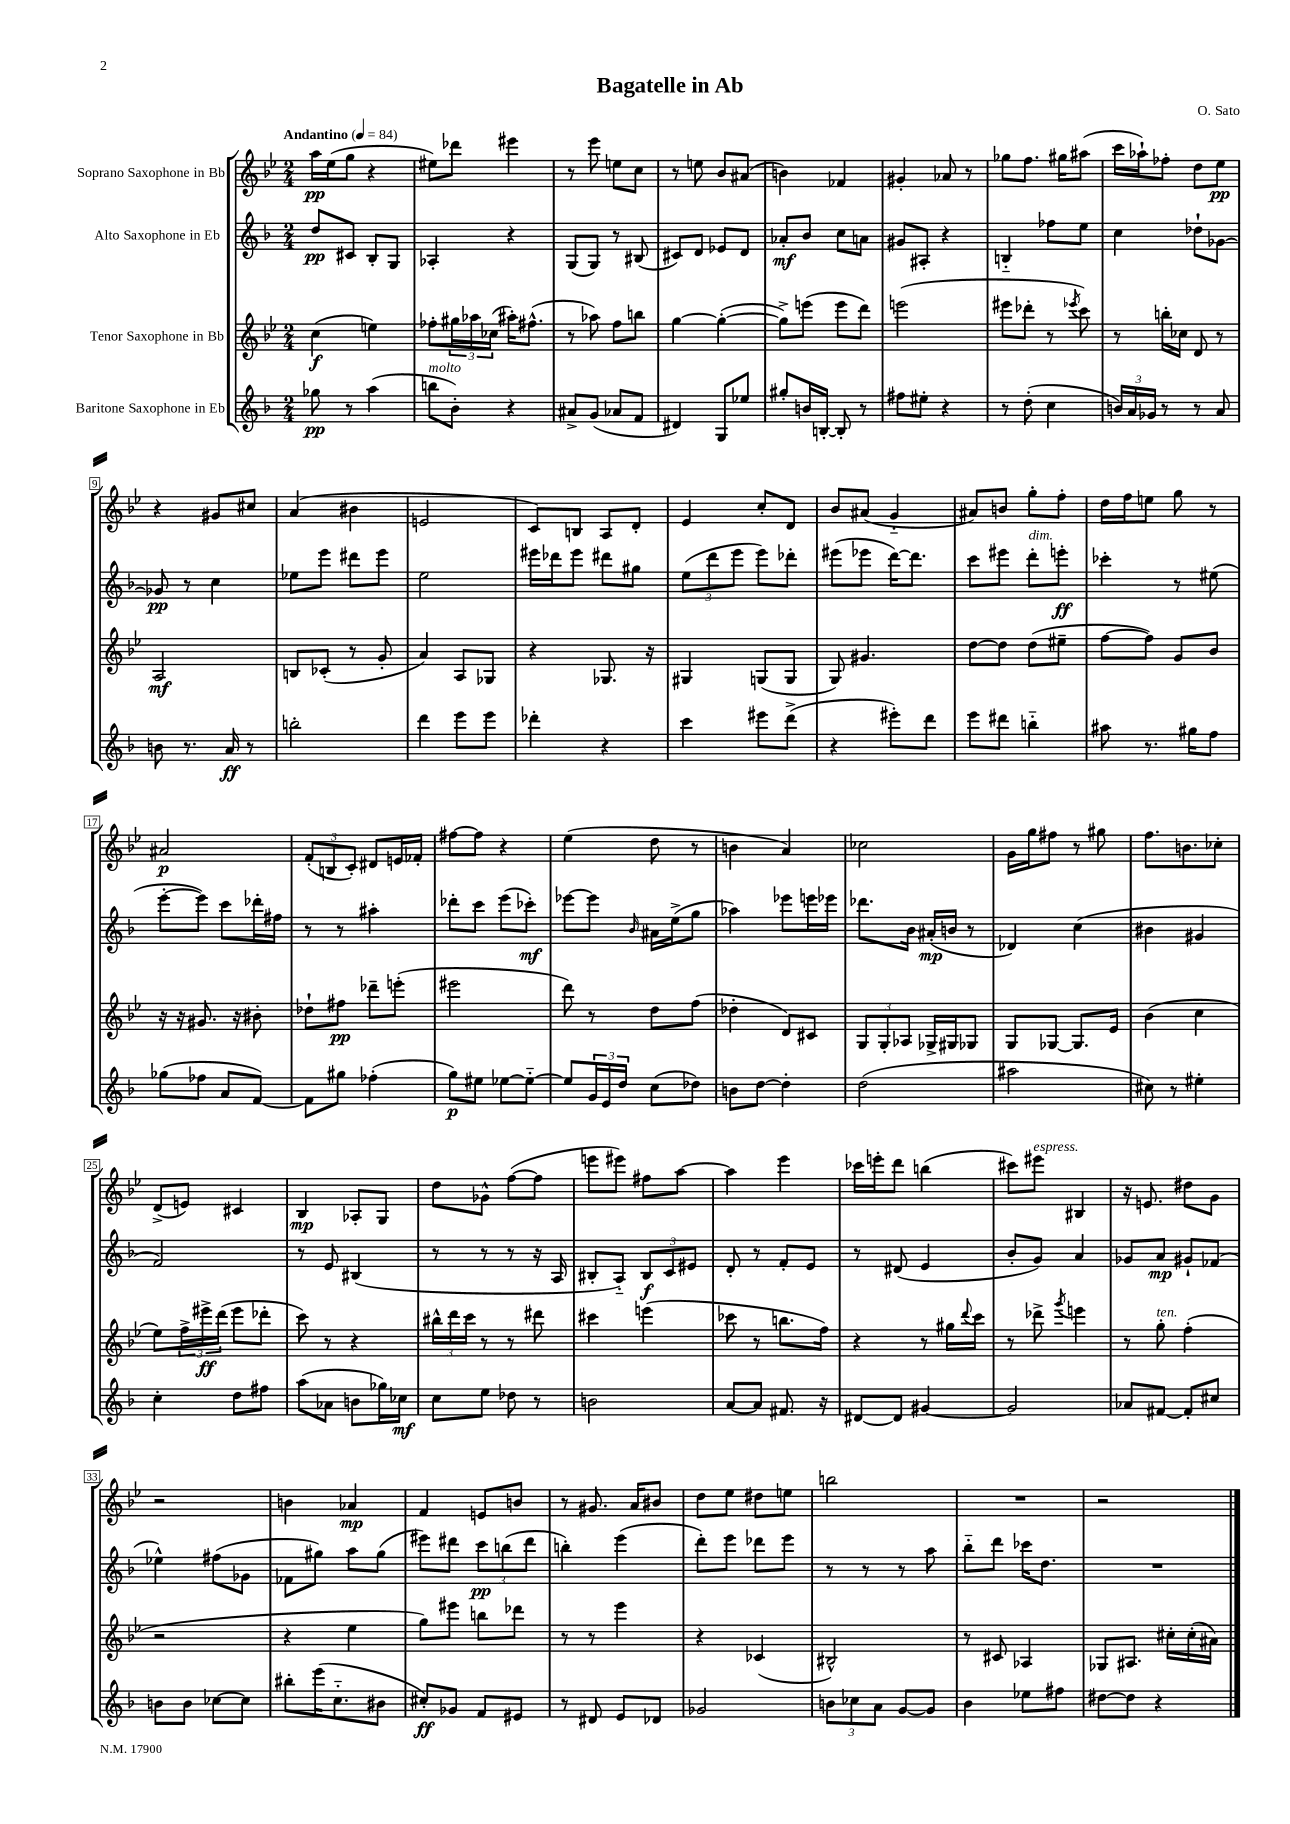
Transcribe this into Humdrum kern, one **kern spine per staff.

**kern	**dynam	**kern	**dynam	**kern	**dynam	**kern	**dynam
*part4	*part4	*part3	*part3	*part2	*part2	*part1	*part1
*staff4	*staff4	*staff3	*staff3	*staff2	*staff2	*staff1	*staff1
*I"Baritone Saxophone in Eb	*	*I"Tenor Saxophone in Bb	*	*I"Alto Saxophone in Eb	*	*I"Soprano Saxophone in Bb	*
*clefG2	*	*clefG2	*	*clefG2	*	*clefG2	*
*k[b-]	*	*k[b-e-]	*	*k[b-]	*	*k[b-e-]	*
*M2/4	*	*M2/4	*	*M2/4	*	*M2/4	*
*MM84	*	*MM84	*	*MM84	*	*MM84	*
=1	=1	=1	=1	=1	=1	=1	=1
!	!	!	!	!	!	!LO:TX:a:B:t=Andantino	!
8gg-X\	pp	(4cc\	f	8dd/L	pp	16aa\LL	pp
.	.	.	.	.	.	(16ee-\J	.
8r	.	.	.	8c#X/J	.	8gg\J	.
(4aa\	.	4een\)	.	8B-'/L	.	4r	.
.	.	.	.	8G/J	.	.	.
=2	=2	=2	=2	=2	=2	=2	=2
!LO:TX:a:i:t=molto	!	!	!	!	!	!	!
8bbn\L	.	8ff-X'\L	.	4A-X'/	.	8ee#X\L)	.
8b-'\J)	.	24gg#X\L	.	.	.	8ddd-X\J	.
.	.	24aa-X\	.	.	.	.	.
.	.	(24cc-X\JJ	.	.	.	.	.
4r	.	16aa#X'\KL)	.	4r	.	4eee#X\	.
.	.	(8.ff#X^^\J	.	.	.	.	.
=3	=3	=3	=3	=3	=3	=3	=3
8a#X^/L	.	8r	.	(8G/L	.	8r	.
(8g/J	.	8aa-X\)	.	8G/J)	.	8eee-\	.
8a-X/L	.	8ff\L	.	8r	.	8een\L	.
8f/J	.	8bbn\J	.	(8B#X/	.	8cc\J	.
=4	=4	=4	=4	=4	=4	=4	=4
4d#X/)	.	[4gg\	.	8c#X/L)	.	8r	.
.	.	.	.	8d/J	.	8een\	.
8G/L	.	(4gg'\_	.	8e-X/L	.	8b-/L	.
8ee-X/J	.	.	.	8d/J	.	(8a#X/J	.
=5	=5	=5	=5	=5	=5	=5	=5
8gg#X'/L	.	8gg^\L])	.	8a-X'/L	mf	4bn\)	.
16bn/L	.	(8eeen\J	.	8b-/J	.	.	.
[16Bn'/JJ	.	.	.	.	.	.	.
8B'/]	.	8eee\L	.	8cc\L	.	4f-X/	.
8r	.	8ddd\J)	.	8an\J	.	.	.
=6	=6	=6	=6	=6	=6	=6	=6
8ff#X\L	.	(2eeen\	.	8g#X/L	.	4g#X'/	.
8ee#X'\J	.	.	.	8A#X'/J	.	.	.
4r	.	.	.	4r	.	8a-X/	.
.	.	.	.	.	.	8r	.
=7	=7	=7	=7	=7	=7	=7	=7
8r	.	8eee#X\L	.	4Bn/	.	8gg-X\L	.
(8dd'\	.	8ddd-X'\J	.	.	.	8.ff\J	.
4cc\	.	8r	.	8ff-X\L	.	.	.
.	.	.	.	.	.	16gg#X\KL	.
.	.	8qeee-X/	.	.	.	.	.
.	.	8ccc\)	.	8ee\J	.	(8aa#X\J	.
=8	=8	=8	=8	=8	=8	=8	=8
24bn/LL)	.	8r	.	4cc\	.	16ccc\LL	.
24a/	.	.	.	.	.	.	.
.	.	.	.	.	.	16aa-X`\J)	.
24g-X/JJ	.	.	.	.	.	.	.
8r	.	16bbn'\LL	.	.	.	8ff-X'\J	.
.	.	16cc-X\JJ	.	.	.	.	.
8r	.	8d/	.	8dd-X`\L	.	8dd\L	.
8a/	.	8r	.	[8g-X\J	.	8ee-\J	pp
!!LO:LB:g=z
=9	=9	=9	=9	=9	=9	=9	=9
8bn\	.	2A/	mf	8g-X/]	pp	4r	.
8.r	.	.	.	8r	.	.	.
.	.	.	.	4cc\	.	8g#X/L	.
16a/	ff	.	.	.	.	.	.
8r	.	.	.	.	.	8cc#X/J	.
=10	=10	=10	=10	=10	=10	=10	=10
2bbn'\	.	8Bn/L	.	8ee-X\L	.	(4a/	.
.	.	(8c-X'/J	.	8eee\J	.	.	.
.	.	8r	.	8ddd#X\L	.	4b#X\	.
.	.	8g'/	.	8eee\J	.	.	.
=11	=11	=11	=11	=11	=11	=11	=11
4ddd\	.	4a/)	.	2ee\	.	2en/	.
8eee\L	.	8A/L	.	.	.	.	.
8eee\J	.	8G-X/J	.	.	.	.	.
=12	=12	=12	=12	=12	=12	=12	=12
4ddd-X'\	.	4r	.	16eee#X\LL	.	8c/L)	.
.	.	.	.	16ddd-X\J	.	.	.
.	.	.	.	8eee#\J	.	8Bn/J	.
4r	.	8.G-X/	.	8ddd#X\L	.	8A/L	.
.	.	.	.	8gg#X\J	.	8d'/J	.
.	.	16r	.	.	.	.	.
=13	=13	=13	=13	=13	=13	=13	=13
4ccc\	.	4G#X/	.	(12ee\L	.	4e-/	.
.	.	.	.	12ddd\	.	.	.
.	.	.	.	12eee\J	.	.	.
8eee#X\L	.	(8Gn/L	.	8eee\L)	.	8cc'/L	.
(8ddd^\J	.	8G/J	.	8ddd-X'\J	.	8d/J	.
=14	=14	=14	=14	=14	=14	=14	=14
4r	.	8G/)	.	(8eee#X\L	.	8b-/L	.
.	.	4.g#X/	.	8eee-X\J	.	(8a#X/J	.
8eee#X'\L)	.	.	.	[16ddd\KL)	.	4g/	.
.	.	.	.	8.ddd\J]	.	.	.
8ddd\J	.	.	.	.	.	.	.
=15	=15	=15	=15	=15	=15	=15	=15
8eee\L	.	[8dd\L	.	8ccc\L	.	8a#X/L)	.
8ddd#X\J	.	8dd\J]	.	8eee#X\J	.	8bn/J	.
!	!	!	!	!LO:TX:a:i:t=dim.	!	!	!
4bbn\	.	(8dd\L	.	8ddd'\L	.	8gg'\L	.
.	.	8ee#X~\J	.	8eeen'\J	ff	8ff'\J	.
=16	=16	=16	=16	=16	=16	=16	=16
8aa#X\	.	[8ff\L	.	4ccc-X'\	.	16dd\LL	.
.	.	.	.	.	.	16ff\J	.
8.r	.	8ff\J])	.	.	.	8een\J	.
.	.	8g/L	.	8r	.	8gg\	.
16gg#X\KL	.	.	.	.	.	.	.
8ff\J	.	8b-/J	.	(8ee#X\	.	8r	.
!!LO:LB:g=z
=17	=17	=17	=17	=17	=17	=17	=17
(8gg-X\L	.	16r	.	[8eee'\L	.	2a#X/	p
.	.	16r	.	.	.	.	.
8ff-X\J	.	8.g#X/	.	8eee\J])	.	.	.
8a/L	.	.	.	8ccc\L	.	.	.
.	.	16r	.	.	.	.	.
[8f/J)	.	8b#X'\	.	16ddd-X'\L	.	.	.
.	.	.	.	16ff#X\JJ	.	.	.
=18	=18	=18	=18	=18	=18	=18	=18
8f\L]	.	8dd-X`\L	.	8r	.	(12f'/L	.
.	.	.	.	.	.	12Bn/	.
8gg#X\J	.	8ff#X\J	pp	8r	.	.	.
.	.	.	.	.	.	12c'/J)	.
(4ff-X'\	.	8ddd-X~\L	.	4aa#X'\	.	8d#X/L	.
.	.	(8eeen'\J	.	.	.	16en/L	.
.	.	.	.	.	.	16f-X'/JJ	.
=19	=19	=19	=19	=19	=19	=19	=19
8gg\L)	p	2eee#X\	.	8ddd-X'\L	.	[8ff#X\L	.
8ee#X\J	.	.	.	8ccc\J	.	8ff#\J]	.
[8ee-X\L	.	.	.	(8eee\L	.	4r	.
8ee-\J_	.	.	.	8ccc-X'\J)	mf	.	.
=20	=20	=20	=20	=20	=20	=20	=20
8ee-/L]	.	8ddd\)	.	[8eee-X\L	.	(4ee-\	.
24g/L	.	8r	.	8eee-\J]	.	.	.
24e/	.	.	.	.	.	.	.
24dd/JJ	.	.	.	.	.	.	.
.	.	.	.	16qqb-/	.	.	.
(8cc\L	.	8dd\L	.	16a#X\LL	.	8dd\	.
.	.	.	.	(16ee^\J	.	.	.
8dd-X\J)	.	(8ff\J	.	8gg\J	.	8r	.
=21	=21	=21	=21	=21	=21	=21	=21
8bn\L	.	4dd-X'\	.	4aa-X\)	.	4bn\	.
[8dd\J	.	.	.	.	.	.	.
4dd'\]	.	8d/L)	.	8eee-X\L	.	4a/)	.
.	.	8c#X/J	.	16eeen\L	.	.	.
.	.	.	.	16eee-X\JJ	.	.	.
=22	=22	=22	=22	=22	=22	=22	=22
(2dd\	.	12G/L	.	8.ddd-X\L	.	2cc-X\	.
.	.	12G'/	.	.	.	.	.
.	.	12A-X/J	.	.	.	.	.
.	.	.	.	16b-\Jk	.	.	.
.	.	16G-X^/LL	.	(16a#X'/LL	mp	.	.
.	.	16G#X/J	.	16bn/JJ	.	.	.
.	.	8G-X/J	.	8r	.	.	.
=23	=23	=23	=23	=23	=23	=23	=23
2aa#X\	.	8G/L	.	4d-X/)	.	16g\LL	.
.	.	.	.	.	.	16gg\J	.
.	.	[8G-X/J	.	.	.	8ff#X\J	.
.	.	8.G-/L]	.	(4cc\	.	8r	.
.	.	.	.	.	.	8gg#X\	.
.	.	16e-/Jk	.	.	.	.	.
=24	=24	=24	=24	=24	=24	=24	=24
8cc#X\)	.	(4b-\	.	4b#X\	.	8.ff\L	.
8r	.	.	.	.	.	.	.
.	.	.	.	.	.	8.bn\	.
4ee#X'\	.	4cc\	.	4g#X/	.	.	.
.	.	.	.	.	.	8cc-X'\J	.
!!LO:LB:g=z
=25	=25	=25	=25	=25	=25	=25	=25
4cc'\	.	8ee-\L)	.	2f/)	.	(8d^/L	.
.	.	24ff^\L	.	.	.	8en/J)	.
.	.	24eee#X^\	ff	.	.	.	.
.	.	(24ddd\JJ	.	.	.	.	.
8dd\L	.	8eee#\L	.	.	.	4c#X/	.
8ff#X\J	.	8ddd-X'\J	.	.	.	.	.
=26	=26	=26	=26	=26	=26	=26	=26
(8aa\L	.	8ccc\)	.	8r	.	4B-/	mp
8a-X\J	.	8r	.	8e/	.	.	.
8bn\L	.	4r	.	(4B#X/	.	8A-X'/L	.
16gg-X\L)	.	.	.	.	.	8G/J	.
16cc-X\JJ	mf	.	.	.	.	.	.
=27	=27	=27	=27	=27	=27	=27	=27
8cc\L	.	24bb#X^^\LL	.	8r	.	8dd\L	.
.	.	24ddd\	.	.	.	.	.
.	.	24ccc\JJ	.	.	.	.	.
8ee\J	.	8r	.	8r	.	8g-X^^\J	.
8dd-X\	.	8r	.	8r	.	([8ff\L	.
8r	.	8ddd#X\	.	16r	.	8ff\J]	.
.	.	.	.	16A/	.	.	.
=28	=28	=28	=28	=28	=28	=28	=28
2bn\	.	4ccc#X\	.	8B#X'/L	.	8eeen\L	.
.	.	.	.	8A/J)	.	8eee#X\J)	.
.	.	(4eeen\	.	12B#/L	f	8ff#X\L	.
.	.	.	.	12c/	.	.	.
.	.	.	.	.	.	[8aa\J	.
.	.	.	.	12e#X/J	.	.	.
=29	=29	=29	=29	=29	=29	=29	=29
[8a/L	.	8ccc-X\	.	8d'/	.	4aa\]	.
8a/J]	.	8r	.	8r	.	.	.
8.f#X/	.	8.bbn\L	.	8f'/L	.	4eee-\	.
.	.	.	.	8e/J	.	.	.
16r	.	16ff\Jk)	.	.	.	.	.
=30	=30	=30	=30	=30	=30	=30	=30
[8d#X/L	.	4r	.	8r	.	16ccc-X\LL	.
.	.	.	.	.	.	16eeen'\J	.
8d#/J]	.	.	.	(8d#X/	.	8ddd\J	.
[4g#X/	.	8r	.	4e/	.	(4bbn\	.
.	.	16gg#X\LL	.	.	.	.	.
.	.	8qqddd/	.	.	.	.	.
.	.	16ccc\JJ	.	.	.	.	.
=31	=31	=31	=31	=31	=31	=31	=31
2g#/]	.	8r	.	8b-'/L	.	8ccc#X\L)	.
!	!	!	!	!	!	!LO:TX:a:i:t=espress.	!
.	.	8ddd-X^\	.	8g/J)	.	8eee#X\J	.
.	.	8qggg/	.	.	.	.	.
.	.	4eeen\	.	4a/	.	4B#X/	.
=32	=32	=32	=32	=32	=32	=32	=32
8a-X/L	.	8r	.	8g-X/L	.	16r	.
.	.	.	.	.	.	8.en/	.
!	!	!LO:TX:a:i:t=ten.	!	!	!	!	!
[8f#X/J	.	8gg'\	.	8a/J	mp	.	.
8f#'/L]	.	(4ff'\	.	8g#X`/L	.	8dd#X\L	.
8cc#X/J	.	.	.	(8f-X/J	.	8g\J	.
!!LO:LB:g=z
=33	=33	=33	=33	=33	=33	=33	=33
8bn\L	.	2r	.	4ee-X^^\)	.	2r	.
8b\J	.	.	.	.	.	.	.
[8cc-X\L	.	.	.	(8ff#X\L	.	.	.
8cc-\J]	.	.	.	8g-X\J	.	.	.
=34	=34	=34	=34	=34	=34	=34	=34
8bb#X'\L	.	4r	.	8f-X\L	.	4bn\	.
(16eee\K	.	.	.	8gg#X\J)	.	.	.
8.cc\	.	.	.	.	.	.	.
.	.	4ee-\	.	8aa\L	.	4a-X/	mp
8b#X\J	.	.	.	(8gg#\J	.	.	.
=35	=35	=35	=35	=35	=35	=35	=35
8cc#X'/L)	ff	8gg\L)	.	8eee#X\L)	.	4f/	.
8g-X/J	.	8eee#X\J	.	8ddd#X\J	.	.	.
8f/L	.	8bbn\L	.	12ccc\L	pp	8en/L	.
.	.	.	.	(12bbn\	.	.	.
8e#X/J	.	8ddd-X\J	.	.	.	8bn/J	.
.	.	.	.	12ddd#\J	.	.	.
=36	=36	=36	=36	=36	=36	=36	=36
8r	.	8r	.	4bbn'\)	.	8r	.
8d#X/	.	8r	.	.	.	8.g#X/	.
8e/L	.	4eee-\	.	(4eee\	.	.	.
.	.	.	.	.	.	16a/KL	.
8d-X/J	.	.	.	.	.	8b#X/J	.
=37	=37	=37	=37	=37	=37	=37	=37
2g-X/	.	4r	.	8ddd'\L)	.	8dd\L	.
.	.	.	.	8eee\J	.	8ee-\J	.
.	.	(4c-X/	.	8ddd-X\L	.	8dd#X\L	.
.	.	.	.	8eee\J	.	8een\J	.
=38	=38	=38	=38	=38	=38	=38	=38
12bn\L	.	2B#X^^/)	.	8r	.	2bbn\	.
12cc-X\	.	.	.	.	.	.	.
.	.	.	.	8r	.	.	.
12a\J	.	.	.	.	.	.	.
[8g/L	.	.	.	8r	.	.	.
8g/J]	.	.	.	8aa\	.	.	.
=39	=39	=39	=39	=39	=39	=39	=39
4b-\	.	8r	.	8bb-\L	.	2r	.
.	.	8c#X/	.	8ddd\J	.	.	.
8ee-X\L	.	4A-X/	.	16ccc-X\KL	.	.	.
.	.	.	.	8.dd\J	.	.	.
8ff#X\J	.	.	.	.	.	.	.
=40	=40	=40	=40	=40	=40	=40	=40
[8dd#X\L	.	8G-X/L	.	2r	.	2r	.
8dd#\J]	.	8.A#X/J	.	.	.	.	.
4r	.	.	.	.	.	.	.
.	.	16cc#X'\LL	.	.	.	.	.
.	.	(16cc#'\	.	.	.	.	.
.	.	16a#X\JJ)	.	.	.	.	.
==	==	==	==	==	==	==	==
*-	*-	*-	*-	*-	*-	*-	*-
